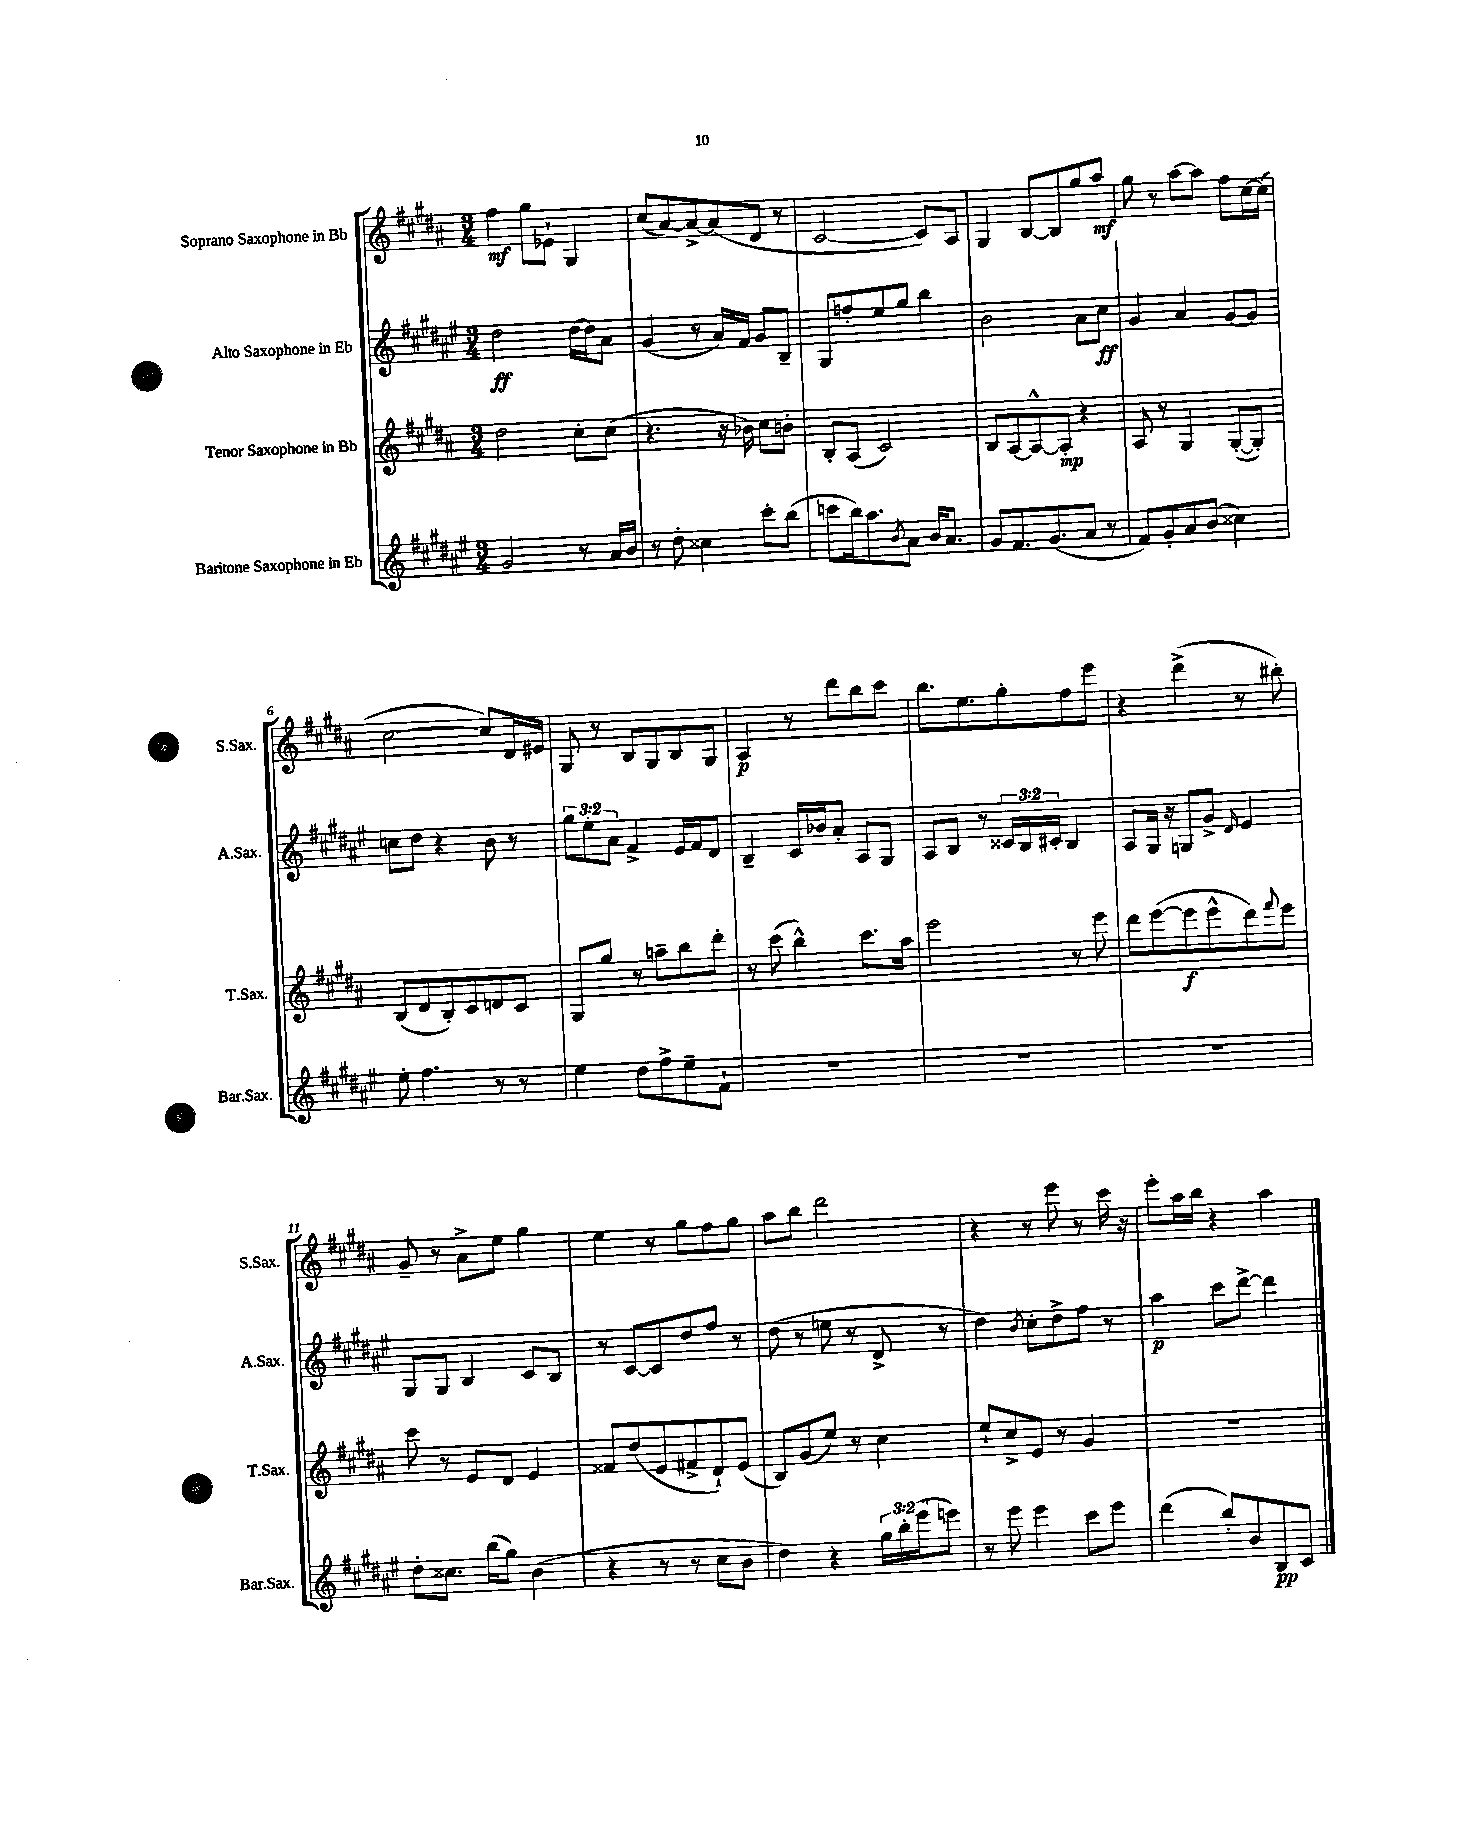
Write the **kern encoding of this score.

**kern	**dynam	**kern	**dynam	**kern	**dynam	**kern	**dynam
*part4	*part4	*part3	*part3	*part2	*part2	*part1	*part1
*staff4	*staff4	*staff3	*staff3	*staff2	*staff2	*staff1	*staff1
*I"Baritone Saxophone in Eb	*	*I"Tenor Saxophone in Bb	*	*I"Alto Saxophone in Eb	*	*I"Soprano Saxophone in Bb	*
*I'Bar.Sax.	*	*I'T.Sax.	*	*I'A.Sax.	*	*I'S.Sax.	*
*clefG2	*	*clefG2	*	*clefG2	*	*clefG2	*
*k[f#c#g#d#a#e#]	*	*k[f#c#g#d#a#]	*	*k[f#c#g#d#a#e#]	*	*k[f#c#g#d#a#]	*
*M3/4	*	*M3/4	*	*M3/4	*	*M3/4	*
=1	=1	=1	=1	=1	=1	=1	=1
2g#/	.	2dd#\	.	2dd#\	ff	4ff#\	mf
.	.	.	.	.	.	8gg#\L	.
.	.	.	.	.	.	8e-X`\J	.
8r	.	8cc#'\L	.	[16dd#\LL	.	4G#/	.
.	.	.	.	16dd#\J]	.	.	.
16a#/LL	.	(8cc#\J	.	8a#\J	.	.	.
16b/JJ	.	.	.	.	.	.	.
=2	=2	=2	=2	=2	=2	=2	=2
8r	.	4.r	.	(4g#/	.	(8cc#/L	.
8dd#'\	.	.	.	.	.	[8a#/)	.
4cc##X\	.	.	.	8r	.	8a#^/_	.
.	.	16r	.	16a#/LL)	.	(8a#/]	.
.	.	16b-X\)	.	16f#/JJ	.	.	.
8ccc#'\L	.	8cc#\L	.	8g#/L	.	8d#/J	.
(8bb\J	.	8bn'\J	.	8B~/J	.	8r	.
=3	=3	=3	=3	=3	=3	=3	=3
8cccn\L	.	8B'/L	.	8G#/L	.	[2c#/	.
16bb\k)	.	(8A#/J	.	8ffn'/	.	.	.
8.aa#\	.	.	.	.	.	.	.
.	.	2c#/)	.	8ee#/	.	.	.
8qb/	.	.	.	.	.	.	.
8a#\J	.	.	.	8gg#/J	.	.	.
16b/KL	.	.	.	4bb\	.	8c#/L])	.
8.a#/J	.	.	.	.	.	.	.
.	.	.	.	.	.	8A#/J	.
=4	=4	=4	=4	=4	=4	=4	=4
8g#/L	.	8B/L	.	2b\	.	4G#/	.
8.f#/	.	[8A#/	.	.	.	.	.
.	.	8A#^^/_	.	.	.	[8B/L	.
(8.g#/	.	.	.	.	.	.	.
.	.	8A#'/J]	mp	.	.	8B/]	.
8a#/J	.	4r	.	8a#\L	.	8gg#/	.
8r	.	.	.	8cc#\J	ff	8aa#/J	mf
=5	=5	=5	=5	=5	=5	=5	=5
8f#/L)	.	8A#/	.	4g#/	.	8gg#\	.
8g#'/	.	8r	.	.	.	8r	.
8a#/	.	4G#/	.	4a#/	.	[8aa#\L	.
(8b/J	.	.	.	.	.	8aa#\J]	.
4cc##X\)	.	([8G#'/L	.	[8g#/L	.	8ff#\L	.
.	.	8G#'/J])	.	8g#/J]	.	[16cc#\L	.
.	.	.	.	.	.	(16cc#\JJ]	.
!!LO:LB:g=z
=6	=6	=6	=6	=6	=6	=6	=6
8ee#'\	.	(8B/L	.	8ccn\L	.	[2cc#\	.
4.ff#\	.	8d#/	.	8dd#\J	.	.	.
.	.	8B'/)	.	4r	.	.	.
.	.	8c#/	.	.	.	.	.
8r	.	8dn/	.	8b\	.	8cc#/L])	.
8r	.	8c#/J	.	8r	.	16d#/L	.
.	.	.	.	.	.	16e#X/JJ	.
=7	=7	=7	=7	=7	=7	=7	=7
4ee#\	.	8G#/L	.	12gg#\L	.	8G#/	.
.	.	.	.	12ee#'\	.	.	.
.	.	8gg#/J	.	.	.	8r	.
.	.	.	.	12a#\J	.	.	.
8dd#\L	.	8r	.	4f#^/	.	8B/L	.
8ff#^\	.	8aan~\L	.	.	.	8G#/	.
8ee#~\	.	8bb\	.	16e#/LL	.	8B/	.
.	.	.	.	16f#/J	.	.	.
8f#`\J	.	8ddd#'\J	.	8d#/J	.	8G#/J	.
=8	=8	=8	=8	=8	=8	=8	=8
2.r	.	8r	.	4B~/	.	4A#/	p
.	.	(8ccc#\	.	.	.	.	.
.	.	4bb^^\)	.	16c#/LL	.	8r	.
.	.	.	.	16b-X/J	.	.	.
.	.	.	.	8a#'/J	.	8ddd#\L	.
.	.	8.ccc#\L	.	8A#/L	.	8bb\	.
.	.	.	.	8G#/J	.	8ccc#\J	.
.	.	16aa#\Jk	.	.	.	.	.
=9	=9	=9	=9	=9	=9	=9	=9
2.r	.	2eee\	.	8A#/L	.	8.bb\L	.
.	.	.	.	8B/J	.	.	.
.	.	.	.	.	.	8.ee\	.
.	.	.	.	8r	.	.	.
.	.	.	.	24c##X/LL	.	8gg#'\	.
.	.	.	.	24B/	.	.	.
.	.	.	.	24c#X'/JJ	.	.	.
.	.	8r	.	4B/	.	8ff#\	.
.	.	8eee\	.	.	.	8eee\J	.
=10	=10	=10	=10	=10	=10	=10	=10
2.r	.	8ddd#\L	.	8A#/L	.	4r	.
.	.	([8eee\	.	16G#/Jk	.	.	.
.	.	.	.	16r	.	.	.
.	.	8eee\]	f	8Gn/L	.	(4ddd#^\	.
.	.	8eee^^\	.	8g#^/J	.	.	.
.	.	.	.	16qqd#/	.	.	.
.	.	8ddd#\)	.	4e#/	.	8r	.
.	.	8qqfff#/	.	.	.	.	.
.	.	8eee\J	.	.	.	8bb#X'\)	.
!!LO:LB:g=z
=11	=11	=11	=11	=11	=11	=11	=11
8dd#'\L	.	8ccc#\	.	8G#/L	.	8g#~/	.
8.cc##X\J	.	8r	.	8G#/J	.	8r	.
.	.	8e/L	.	4B/	.	8a#^\L	.
(16bb\KL	.	.	.	.	.	.	.
8gg#\J)	.	8d#/J	.	.	.	8ee\J	.
(4b\	.	4e/	.	8c#/L	.	4gg#\	.
.	.	.	.	8B/J	.	.	.
=12	=12	=12	=12	=12	=12	=12	=12
4r	.	8f##X/L	.	8r	.	4ee\	.
.	.	(8dd#/	.	[8c#/L	.	.	.
8r	.	8e/	.	8c#/]	.	8r	.
8r	.	8f#X^/	.	8dd#/	.	8gg#\L	.
8cc#\L	.	8d#`/)	.	8ff#/J	.	8ff#\	.
8b\J	.	(8e/J	.	8r	.	8gg#\J	.
=13	=13	=13	=13	=13	=13	=13	=13
4dd#\)	.	8B/L)	.	(8dd#\	.	8aa#\L	.
.	.	(8g#/	.	8r	.	8bb\J	.
4r	.	8ee/J)	.	8een\	.	2ddd#\	.
.	.	8r	.	8r	.	.	.
24gg#\LL	.	4cc#\	.	8d#^/	.	.	.
24bb'\	.	.	.	.	.	.	.
(24eee#\J	.	.	.	.	.	.	.
8eeen\J)	.	.	.	8r	.	.	.
=14	=14	=14	=14	=14	=14	=14	=14
8r	.	8ee`/L	.	4dd#\)	.	4r	.
8eee#\	.	8cc#^/	.	.	.	.	.
.	.	.	.	8qb/	.	.	.
4eee#\	.	8e/J	.	8cc#'\L	.	8r	.
.	.	8r	.	8dd#^\	.	8eee\	.
8ccc#\L	.	4g#/	.	8ff#\J	.	8r	.
8eee#\J	.	.	.	8r	.	16ccc#\	.
.	.	.	.	.	.	16r	.
=15	=15	=15	=15	=15	=15	=15	=15
(4ddd#\	.	2.r	.	4aa#\	p	8eee'\L	.
.	.	.	.	.	.	16aa#\L	.
.	.	.	.	.	.	16bb\JJ	.
8bb'/L)	.	.	.	8ccc#\L	.	4r	.
8b/	.	.	.	[8ddd#^\J	.	.	.
8B/	pp	.	.	4ddd#\]	.	4aa#\	.
8c#/J	.	.	.	.	.	.	.
==	==	==	==	==	==	==	==
*-	*-	*-	*-	*-	*-	*-	*-
